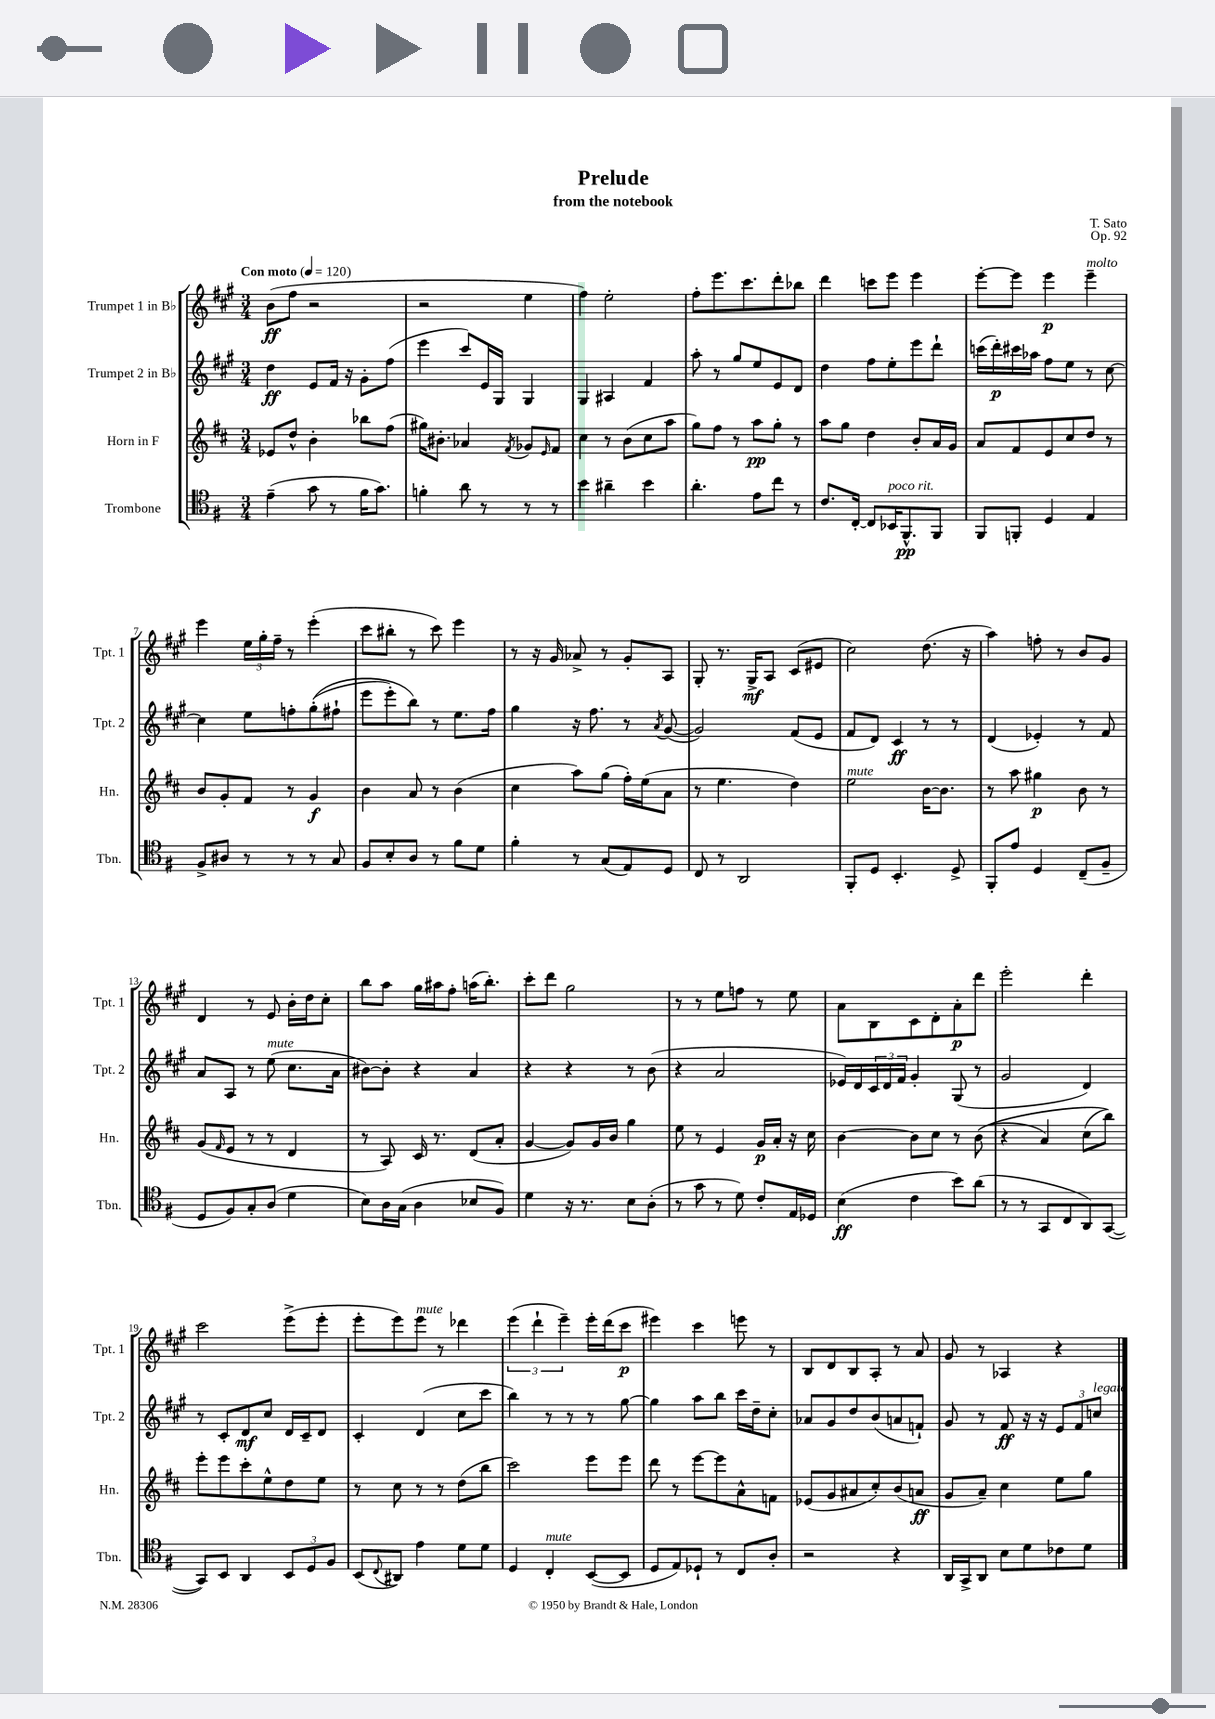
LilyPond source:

\header { title = "Prelude" composer = "T. Sato" subtitle = "from the notebook" opus = "Op. 92" }
<<
\new StaffGroup <<
\new Staff = "s0" \with { instrumentName = "Trumpet 1 in Bb" shortInstrumentName = "Tpt. 1" } {
    \clef treble \key a \major \numericTimeSignature \time 3/4 \tempo "Con moto" 4 = 120
    b'8\ff( fis''8 r2 |
    r2 e''4 |
    fis''4) e''2-. |
    fis''8-. e'''8. cis'''8. d'''8-. bes''8 |
    d'''4 c'''8 e'''8 e'''4 |
    e'''8~-. e'''8 e'''4\p e'''4--^\markup { \italic "molto" } |
    e'''4 \tuplet 3/2 { e''16 gis''16-. fis''16-- } r8 e'''4-.( |
    cis'''8 bis''8-. r8 cis'''8) e'''4 |
    r8 r16 gis'16 aes'8-> r8 gis'8-. a8 |
    gis8-. r8. gis16->\mf a8 cis'8( eis'8 |
    cis''2) d''8.( r16 |
    a''4) f''8-. r8 b'8 gis'8 |
    d'4 r8 e'8 b'16-. d''16 cis''8-. |
    b''8 a''8 gis''16 ais''16 fis''8-. a''16( b''8.-.) |
    cis'''8-. d'''8 gis''2 |
    r8 r8 e''8 f''8 r8 e''8 |
    a'8 b8 cis'8 d'8-. a'8-.\p d'''8 |
    e'''2-. d'''4-. |
    cis'''2 e'''8->( e'''8-. |
    e'''8-. e'''8) e'''8^\markup { \italic "mute" } r8 des'''4 |
    \tuplet 3/2 { e'''4( d'''4-! e'''4--) } e'''16-. d'''16( cis'''8\p |
    eis'''4) cis'''4 e'''8 r8 |
    b8 d'8 b8 a8-. r8 a'8 |
    gis'8 r8 aes4 r4 \bar "|." |
}
\new Staff = "s1" \with { instrumentName = "Trumpet 2 in Bb" shortInstrumentName = "Tpt. 2" } {
    \clef treble \key a \major \numericTimeSignature \time 3/4
    d''4\ff e'8 fis'16 r16 gis'8-. fis''8( |
    e'''4 cis'''8) e'16 gis16 gis4 |
    gis4 ais4 fis'4 |
    a''8-. r8 gis''8 e''8 e'8 d'8 |
    d''4 fis''8 e''8-. e'''8 d'''8-! |
    c'''16( d'''16-.\p) cis'''16 aes''16 fis''8 e''8 r8 cis''8~ |
    cis''4 e''8 f''8-. gis''8-.(\( fis''8-! |
    e'''8 e'''8-.) b''8\) r8 e''8. fis''16 |
    gis''4 r16 fis''8. r8 \acciaccatura { a'8 } gis'8~( |
    gis'2) fis'8( e'8 |
    fis'8 d'8) cis'4\ff r8 r8 |
    d'4( ees'4-.) r8 fis'8 |
    a'8 a8 r8 e''8^\markup { \italic "mute" }( cis''8. a'16 |
    bis'8~) bis'8-. r4 a'4 |
    r4 r4 r8 b'8( |
    r4 a'2 |
    ees'16) d'16 \tuplet 3/2 { cis'16 d'16 fis'16 } gis'4-. gis8( r8 |
    gis'2 d'4) |
    r8 cis'8-. d'8\mf cis''8 d'16 cis'16-- d'8 |
    cis'4-. d'4( cis''8 cis'''8 |
    b''4) r8 r8 r8 gis''8~ |
    gis''4 a''8 b''8 cis'''16 d''16-- cis''8-. |
    aes'8 gis'8 d''8 b'8( a'8 f'8-!) |
    gis'8 r8 fis'8\ff r16 r16 \tuplet 3/2 { e'8 fis'8 c''8^\markup { \italic "legato" } } \bar "|." |
}
\new Staff = "s2" \with { instrumentName = "Horn in F" shortInstrumentName = "Hn." } {
    \clef treble \key d \major \numericTimeSignature \time 3/4
    ees'8 d''8-^ b'4-. bes''8 fis''8( |
    gis''16) bis'8.-. aes'4 \acciaccatura { fis'8 } ges'8 \grace { e'16 } fis'8 |
    cis''4 r8 b'8( cis''8 a''8 |
    g''8) fis''8 r8 a''8\pp g''8-. r8 |
    a''8 g''8 d''4 b'8-. a'16 g'16 |
    a'8 fis'8 e'8 cis''8 d''8 r8 |
    b'8 g'8-. fis'8 r8 g'4\f |
    b'4 a'8 r8 b'4( |
    cis''4 a''8) g''8( fis''16-.) e''16( a'8 |
    r8 e''4. d''4) |
    e''2^\markup { \italic "mute" } b'16~ b'8. |
    r8 a''8 gis''4\p b'8 r8 |
    g'8( \grace { fis'16 } e'8 r8 r8 d'4 |
    r8 a8) cis'16 r8. d'8( a'8-. |
    g'4~ g'8) g'16 b'16 g''4 |
    e''8 r8 e'4 g'16\p a'16-. r16 cis''16 |
    b'4~ b'8 cis''8 r8 b'8(\( |
    r4 a'4) cis''8( b''8)\) |
    e'''8-. e'''8 cis'''8-. e''8-^ d''8 e''8 |
    r8 cis''8 r8 r8 d''8( b''8 |
    cis'''2) e'''8 e'''8 |
    d'''8 r8 e'''8~ e'''8 a'8-^ f'8 |
    ees'8( g'8 ais'8 cis''8-.) b'8( a'8\ff |
    g'8 a'8--) cis''4 e''8 g''8 \bar "|." |
}
\new Staff = "s3" \with { instrumentName = "Trombone" shortInstrumentName = "Tbn." } {
    \clef tenor \key g \major \numericTimeSignature \time 3/4
    e'4--( g'8 r8 fis'16 g'8.) |
    f'4-. a'8 r8 r8 r8 |
    b'4 ais'4-- b'4 |
    a'4.-. e'8 c''8 r8 |
    c'8. c16~-. c8 bes,16^\markup { \italic "poco rit." } fis,8.-^\pp fis,8 |
    fis,8 f,8-. d4 e4 |
    fis8-> ais8 r8 r8 r8 g8 |
    fis8 b8-. a8 r8 fis'8 d'8 |
    fis'4-. r8 g8( e8) d8 |
    c8 r8 a,2 |
    fis,8-. d8 b,4.-. d8-> |
    fis,8-. e'8 d4 c8--( fis8-- |
    d8 fis8) g8-. a8( d'4 |
    b8) a16 g16( a4 bes8 fis8) |
    d'4 r16 r8. b8 a8-.( |
    r8 g'8 r8 d'8) c'8-. e16 des16 |
    b4\ff( c'4 b'8) a'8( |
    r8 r8 g,8 c8 a,8) g,8~( |
    g,8) b,8 a,4 \tuplet 3/2 { b,8 d8 fis8 } |
    b,8( \appoggiatura { c8 } ais,8) e'4 d'8 d'8 |
    d4 c4-.^\markup { \italic "mute" } b,8~( b,8 |
    d8 e8) des8-! r8 c8 a8-. |
    r2 r4 |
    a,16 g,16-> a,8 b8 d'8 ces'8 d'8 \bar "|." |
}
>>
>>
